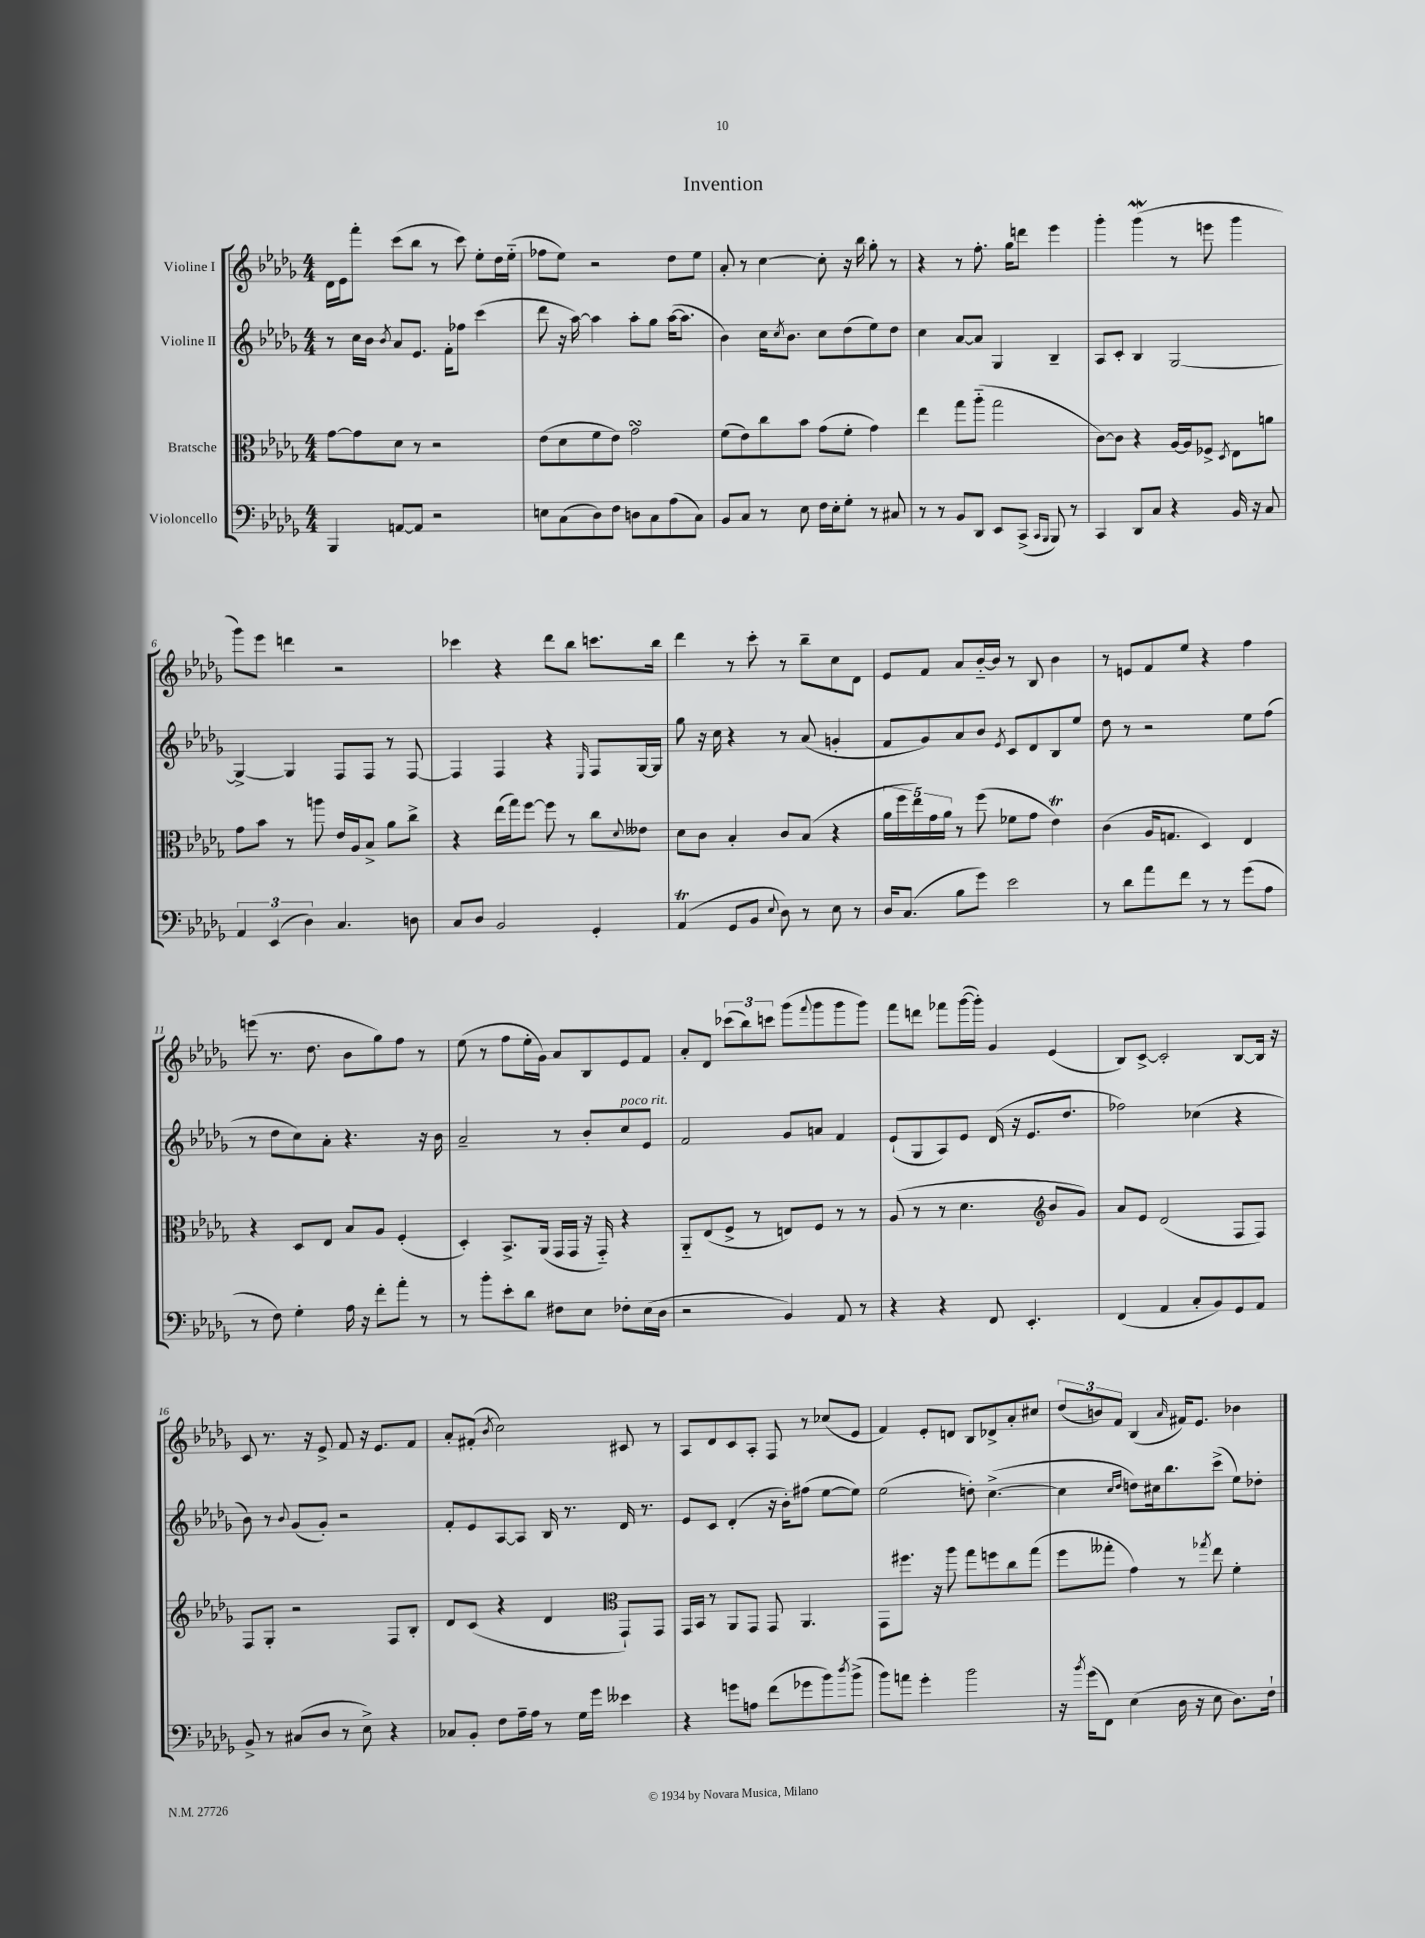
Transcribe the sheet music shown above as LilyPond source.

\header { title = "Invention" }
<<
\new StaffGroup <<
\new Staff = "s0" \with { instrumentName = "Violine I" } {
    \clef treble \key des \major \numericTimeSignature \time 4/4
    des'16 ees'16 f'''8-. c'''8( bes''8 r8 c'''8) ees''8-. des''16 ees''16-_( |
    fes''8 ees''8) r2 des''8 ees''8 |
    aes'8-. r8 c''4~ c''8-. r16 bes''16 ges''8-. r8 |
    r4 r8 f''8.-. ges''16 d'''8 ees'''4 |
    ges'''4-. ges'''4\mordent( r8 e'''8 ges'''4 |
    ges'''8) ees'''8 d'''4 r2 |
    ces'''4 r4 des'''8 bes''8 c'''8. bes''16 |
    des'''4 r8 c'''8-. r8 bes''8-- c''8 des'8 |
    ees'8 f'8 aes'8 bes'16~-_ bes'16 r8 bes8 bes'4 |
    r8 e'8 f'8 ees''8 r4 f''4 |
    e'''8( r8. des''8. bes'8 ges''8) f''8 r8 |
    ees''8( r8 f''8 ees''16-. ges'16) aes'8 bes8 ees'8 f'8 |
    aes'8-. des'8 \tuplet 3/2 { ces'''8( bes''8) c'''8 } ges'''8( \appoggiatura { f'''8 } ges'''8 ges'''8 ges'''8) |
    f'''8 d'''8 fes'''8 ges'''16~( ges'''16-.) ges'4 ees'4( |
    bes8) c'8~-> c'2-. bes8~ bes16 r16 |
    c'8 r8. r16 ees'8-> f'8 r16 ees'8. f'8 |
    aes'8-. fis'8-.( \acciaccatura { bes'8 } c''2) cis'8 r8 |
    aes8 des'8 c'8 aes8-. f8 r8 ces''8( ees'8 |
    f'4) ees'8-. d'8 bes8 des'8-> aes'8-. cis''8 |
    \tuplet 3/2 { des''8( b'8) f'8 } bes4( \grace { aes'16 } fis'16) ees'8. bes'4 \bar "|." |
}
\new Staff = "s1" \with { instrumentName = "Violine II" } {
    \clef treble \key des \major \numericTimeSignature \time 4/4
    r8 c''16 bes'16 \acciaccatura { bes'8 } aes'8 ees'8. f'16-. fes''8 c'''4( |
    des'''8 r16 aes''16~) aes''4 aes''8-. ges''8 aes''16~( aes''8. |
    bes'4) c''16 \acciaccatura { c''8 } bes'8. c''8 des''8( ees''8) des''8 |
    c''4 aes'8~ aes'8 ges4 bes4-- |
    aes8 c'8-. bes4 ges2~ |
    ges4~-> ges4 f8 f8 r8 f8~ |
    f4 f4 r4 \grace { ees16 } f8 ges16~ ges16 |
    ges''8 r16 c''16 r4 r8 aes'8( g'4-. |
    f'8 ges'8) aes'8 bes'8 \acciaccatura { ees'8 } c'8 des'8 bes8 ees''8 |
    des''8 r8 r2 ees''8 f''8( |
    r8 des''8 c''8) aes'8-. r4. r16 bes'16 |
    aes'2-- r8 bes'8-. c''8^\markup { \italic "poco rit." } ees'8 |
    f'2 ges'8 a'8 f'4 |
    ees'8-!( ges8 aes8) ees'8 des'16( r16 ees'8. des''8. |
    fes''2) ces''4( r4 |
    bes'8) r8 \appoggiatura { bes'8 } ges'8( ges'8-.) r2 |
    f'8-. ees'8 aes8~ aes8 bes16 r8. des'16 r8. |
    ees'8 c'8 des'4-.( r16 bes'16-.) fis''8( ees''8~ ees''8) |
    ees''2( d''8-.) c''4.~->( |
    c''4 \grace { c''16 des''16 } d''8) cis''16 bes''8. c'''8->( ees''8) des''8-. \bar "|." |
}
\new Staff = "s2" \with { instrumentName = "Bratsche" } {
    \clef alto \key des \major \numericTimeSignature \time 4/4
    ges'8~ ges'8 des'8 r8 r2 |
    ees'8( des'8 f'8 ees'8) ges'2\turn |
    f'8( ees'8) c''8 bes'8 ges'8( f'8-. ges'4) |
    ees''4 ges''8 aes''8-_( ges''2 |
    c'8~) c'8 r4 aes16~ aes16 fes8-> \acciaccatura { des8 } ees8 a'8 |
    ges'8 bes'8 r8 a''8 ees'16 aes16 bes8-> aes'8 c''8-> |
    r4 ees''16( ges''16) f''8~ f''8 r8 c''8 \appoggiatura { des'8 } eeses'8 |
    des'8 c'8 bes4-. c'8 bes8( r4 |
    \tuplet 5/4 { aes'16 f''16 ees''16) ges'16 aes'16 } r8 f''8( fes'8 ges'8 ees'4\trill) |
    c'4( aes16 g8. des4) ees4 |
    r4 des8 ees8 bes8 aes8 f4-.( |
    des4-.) bes,8.-> aes,16( ges,16 ges,16 r16 ges,16-_) r4 |
    aes,8-_ ees8( f8-> r8 e8) f8 r8 r8 |
    aes8( r8 r8 des'4. \clef treble bes'8 ges'8) |
    aes'8 ees'8 des'2( f8 f8) |
    f8 ges8-. r2 f8 bes8-. |
    des'8 c'8( r4 des'4 \clef alto ges,8-!) ges,8 |
    ges,16 bes,16 r8 aes,8 ges,8 ges,8 aes,4. |
    ges,8 fis''8. r16 aes''8 ges''8 f''8 c''8 ges''8( |
    f''8 geses''8-. ges'4) r8 \acciaccatura { ges''8 } ees''8 f'4-. \bar "|." |
}
\new Staff = "s3" \with { instrumentName = "Violoncello" } {
    \clef bass \key des \major \numericTimeSignature \time 4/4
    bes,,4 a,8~ a,8 r2 |
    e8 c8( des8) f8 d8 c8 aes8( c8) |
    bes,8 c8 r8 ees8 f16 ees16-. ges8-. r8 cis8 |
    r8 r8 bes,8 des,8 ees,8 c,8->( \grace { c,16 bes,,16 } bes,,8) r8 |
    c,4 des,8 c8 r4 bes,16 r16 c8 |
    \tuplet 3/2 { aes,4 ees,4( des4) } c4. d8 |
    c8 des8 bes,2 ges,4-. |
    aes,4\trill( ges,8 bes,8 \appoggiatura { ees8 } des8) r8 ees8 r8 |
    des16 c8.( bes8 ges'8) ees'2 |
    r8 des'8 aes'8 f'8 r8 r8 ges'8( aes8 |
    r8 f8) ges4-. aes16 r16 f'8-. aes'8-. r8 |
    r8 bes'8-. ees'8-. des'8 fis8 ees8 fes8-. ees16( des16 |
    r2 bes,4) aes,8 r8 |
    r4 r4 f,8 ees,4.-. |
    f,4( aes,4 c8-. bes,8) ges,8 aes,8 |
    bes,8-> r8 cis8( des8 r8 ees8->) r4 |
    ces8 bes,8-. f8 aes16-- aes16 r8 ges16 ges'16 eeses'4 |
    r4 g'8 a8 f'8( ges'8 bes'8) \acciaccatura { des''8 } bes'8->( |
    bes'8) a'8 ges'4-. bes'2 |
    r16 \acciaccatura { bes'8 } ges'16( f,8) ees4( des16 r16 ees8 des8.) f16-! \bar "|." |
}
>>
>>
